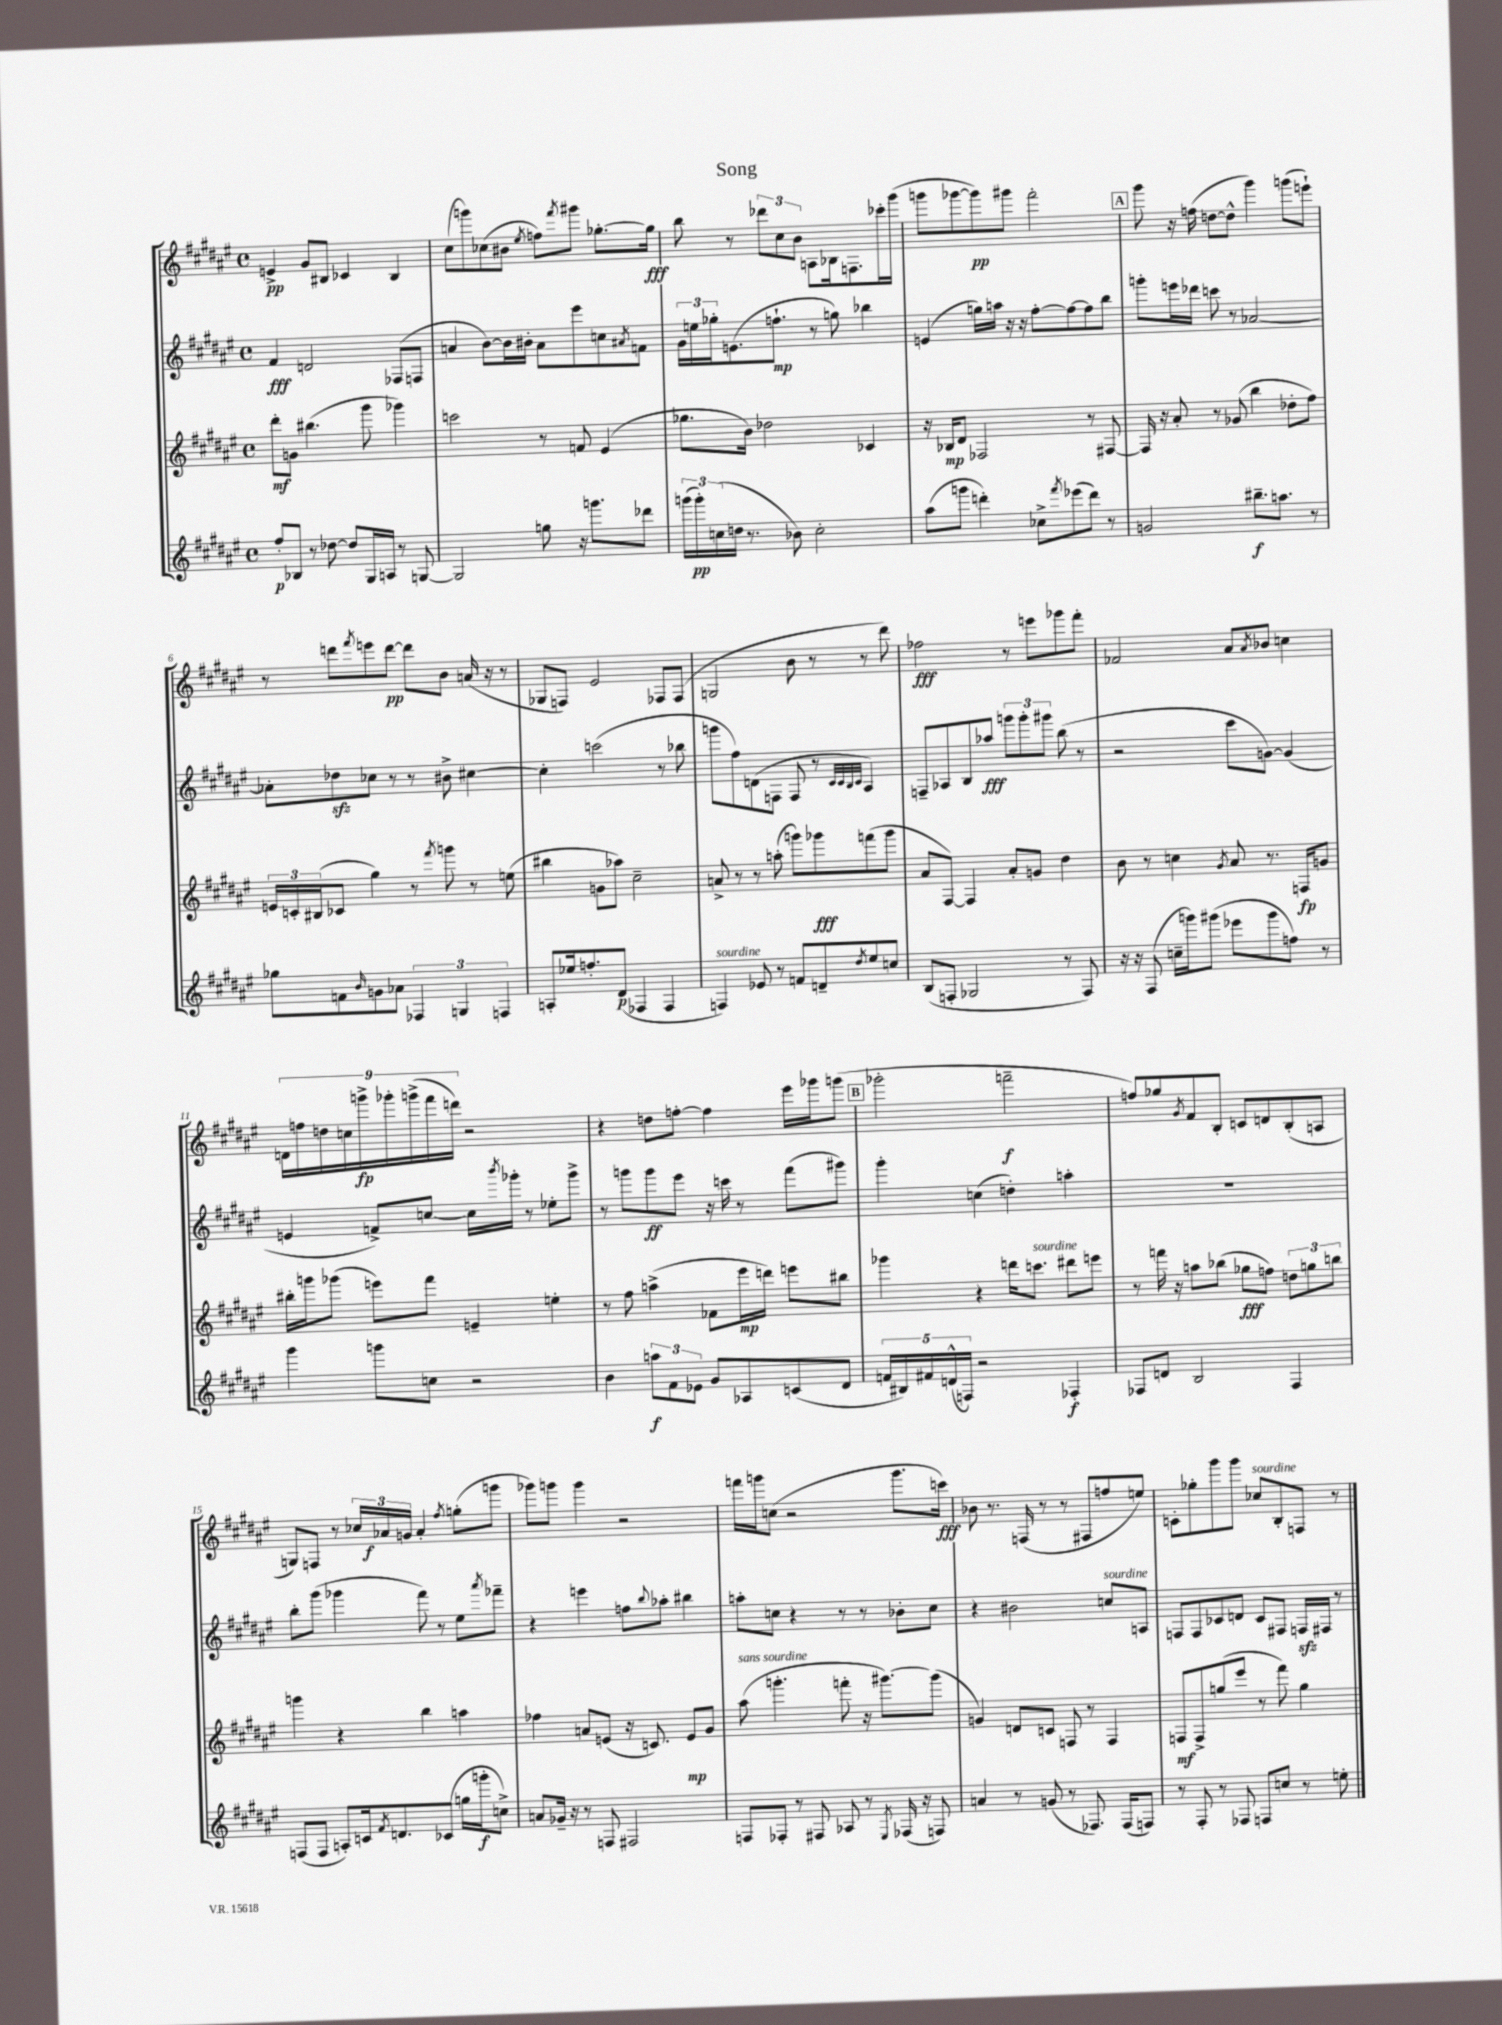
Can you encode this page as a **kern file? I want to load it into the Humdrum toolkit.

**kern	**dynam	**kern	**dynam	**kern	**dynam	**kern	**dynam
*part4	*part4	*part3	*part3	*part2	*part2	*part1	*part1
*staff4	*staff4	*staff3	*staff3	*staff2	*staff2	*staff1	*staff1
*clefG2	*	*clefG2	*	*clefG2	*	*clefG2	*
*k[f#c#g#d#a#e#]	*	*k[f#c#g#d#a#e#]	*	*k[f#c#g#d#a#e#]	*	*k[f#c#g#d#a#e#]	*
*M4/4	*	*M4/4	*	*M4/4	*	*M4/4	*
*met(c)	*	*met(c)	*	*met(c)	*	*met(c)	*
=1	=1	=1	=1	=1	=1	=1	=1
8ff#'/L	p	8ddd#'\L	mf	4f#/	fff	4en^/	pp
8B-X/J	.	8gn\J	.	.	.	.	.
8r	.	(4.bb#X\	.	2dn/	.	8g#/L	.
[8dd-X\	.	.	.	.	.	8B#X/J	.
8dd-/L]	.	.	.	.	.	4c-X/	.
16G#/L	.	8ggg#\	.	.	.	.	.
16An/JJ	.	.	.	.	.	.	.
8r	.	4ggg-X\)	.	(8F-X/L	.	4B#/	.
[8Gn/	.	.	.	8Fn/J	.	.	.
=2	=2	=2	=2	=2	=2	=2	=2
2G/]	.	2cccn\	.	4an/	.	(8cc#\L	.
.	.	.	.	.	.	8gggn\)	.
.	.	.	.	[8b\L)	.	(8cc-X\	.
.	.	.	.	16b\L]	.	8b#X\J	.
.	.	.	.	16b#X'\JJ	.	.	.
.	.	.	.	.	.	8qee#/	.
8ggn\	.	8r	.	8a\L	.	8ffn\L)	.
.	.	.	.	.	.	8qfff#/	.
16r	.	8fn/	.	8eee#\	.	8ggg#X\J	.
8.gggn\L	.	.	.	.	.	.	.
.	.	(4e#/	.	8ccn\	.	[8.gg-X'\L	.
.	.	.	.	8qa#X/	.	.	.
8ddd-X\J	.	.	.	8fn\J	.	.	.
.	.	.	.	.	.	16gg-\Jk]	fff
=3	=3	=3	=3	=3	=3	=3	=3
(24gggn\LL	.	8.gg-X\L	.	24g#\LL	.	8bb\	.
24ggg'\)	pp	.	.	24een\	.	.	.
(24ccn\	.	.	.	24gg-X'\J	.	.	.
16ddn\JJ	.	.	.	(8.en\	.	8r	.
8.r	.	16b\Jk)	.	.	.	.	.
.	.	2dd-X\	.	.	.	12ddd-X\L	.
.	.	.	.	8.ffn`\J	mp	.	.
.	.	.	.	.	.	12cc#\	.
8b-X\)	.	.	.	.	.	.	.
.	.	.	.	.	.	12b\J	.
2cc'\	.	.	.	8r	.	8An\L	.
.	.	.	.	8ggn\)	.	16B-X\k	.
.	.	.	.	.	.	8.Fn\	.
.	.	4c-X/	.	4bb-X\	.	.	.
.	.	.	.	.	.	16ccc-X'\L	.
.	.	.	.	.	.	(16ggg#\JJ	.
=4	=4	=4	=4	=4	=4	=4	=4
(8aa#\L	.	16r	.	(4en/	.	8gggn\L	.
.	.	16B-X/KL	mp	.	.	.	.
8gggn\J	.	8d#/J	.	.	.	[8ggg-X\	.
4dddn'\)	.	2F-X/	.	16ggn\LL)	.	8ggg-\])	pp
.	.	.	.	16aan\JJ	.	.	.
.	.	.	.	16r	.	8ggg#X\J	.
.	.	.	.	16r	.	.	.
8cc-X^\L	.	.	.	[8ff#'\L	.	2fff#'\	.
8qfff#/	.	.	.	.	.	.	.
(8eee-X\	.	.	.	8ff#\_	.	.	.
8ddd\J)	.	8r	.	8ff#\]	.	.	.
8r	.	[8F#X/	.	8bb\J	.	.	.
!!LO:REH:place=s1:t=A
=5	=5	=5	=5	=5	=5	=5	=5
2gn/	.	16F#/]	.	8gggn'\L	.	8ggg#\	.
.	.	16r	.	.	.	.	.
.	.	8a#'/	.	16eeen\L	.	16r	.
.	.	.	.	16ddd-X\JJ	.	(16ffn\	.
.	.	8r	.	8cccn\	.	[8ddn\L	.
.	.	(8g-X/	.	8r	.	8dd^^\J]	.
8.bb#X~\L	f	4bb\	.	[2a-X/	.	4ggg#\)	.
8.aan\J	.	.	.	.	.	.	.
.	.	8dd-X'\L	.	.	.	(8gggn\L	.
8r	.	8ff#\J)	.	.	.	8eeen`\J)	.
!!LO:LB:g=z
=6	=6	=6	=6	=6	=6	=6	=6
8gg-X\L	.	24en/LL	.	8a-X'\L]	.	8r	.
.	.	24cn'/	.	.	.	.	.
.	.	(24B#X/J	.	.	.	.	.
8fn\	.	8c-X/J	.	8dd-Xzz\	.	8dddn\L	.
16qqb/	.	.	.	.	.	8qfff#/	.
8gn\	.	4gg#\)	.	8cc-X\J	.	8eeen\	.
8a-X\J	.	.	.	8r	.	[8ddd\J	pp
6F-X/	.	8r	.	8r	.	8ddd\L]	.
.	.	8qfff#/	.	.	.	.	.
.	.	8gggn\	.	8b#X^\	.	8b\J	.
6Gn/	.	.	.	.	.	.	.
.	.	8r	.	[4cc#X\	.	(16an/	.
.	.	.	.	.	.	16r	.
6Fn/	.	.	.	.	.	.	.
.	.	(8een\	.	.	.	8r	.
=7	=7	=7	=7	=7	=7	=7	=7
8An'/L	.	4bb#X\	.	4cc#'\]	.	8G-X/L	.
16ee-X/k	.	.	.	.	.	8Fn/J)	.
8.ffn'/	.	.	.	.	.	.	.
.	.	8gn\L	.	(2cccn\	.	2e#/	.
(8d#/J	p	8aa-X\J)	.	.	.	.	.
4F-X/	.	2cc#~\	.	.	.	.	.
4F-/	.	.	.	8r	.	8F-X/L	.
.	.	.	.	8bb-X\	.	(8F-/J	.
=8	=8	=8	=8	=8	=8	=8	=8
!LO:TX:a:i:t=sourdine	!	!	!	!	!	!	!
4Fn/)	.	8an^/	.	8gggn\L	.	2Gn/	.
.	.	8r	.	8ff#\)	.	.	.
8e-X/	.	8r	.	(8dn\	.	.	.
8r	.	(8aan'\	.	8Fn\J	.	.	.
8fn/L	.	8gggn\L)	.	8F/	.	8b\	.
8dn~/	.	8ggg-X\	fff	8r	.	8r	.
.	.	.	.	32qqc#/LLL	.	.	.
.	.	.	.	32qqc#/	.	.	.
.	.	.	.	32qqB/	.	.	.
8qdd#/	.	.	.	32qqc#/JJJ	.	.	.
8ee#/	.	(8fffn\	.	4A#/)	.	8r	.
8ccn/J	.	8ggg-\J	.	.	.	8ddd#\)	.
=9	=9	=9	=9	=9	=9	=9	=9
(8B/L	.	8a#/L	.	8Fn~/L	.	2ff-X\	fff
8Fn'/J	.	[8F#/J)	.	8A-X/	.	.	.
2G-X/	.	4F#/]	.	8B/	.	.	.
.	.	.	.	8aa-X/J	fff	.	.
.	.	8a#'/L	.	12gggn\L	.	8r	.
.	.	.	.	12ggg'\	.	.	.
.	.	8gn/J	.	.	.	8eeen\L	.
.	.	.	.	12ggg#X\J	.	.	.
8r	.	4dd#\	.	(8bb\	.	8ggg-X\	.
8F/)	.	.	.	8r	.	8fff#'\J	.
=10	=10	=10	=10	=10	=10	=10	=10
16r	.	8b\	.	2r	.	2f-X/	.
16r	.	.	.	.	.	.	.
(8F#/	.	8r	.	.	.	.	.
16ccn~\LL	.	4ccn\	.	.	.	.	.
16gggn\J)	.	.	.	.	.	.	.
(8ggg#X\J	.	.	.	.	.	.	.
.	.	8qg#/	.	.	.	.	.
8eee-X\L	.	8a#/	.	8ccc#\L	.	8a#/L	.
.	.	.	.	.	.	8qa#/	.
8ggg#\	.	8.r	.	[8gn\J)	.	8b-X/J	.
8ffn\J)	.	.	.	(4g/]	.	4ccn\	.
.	.	16Fn/KL	fp	.	.	.	.
8r	.	8gn/J	.	.	.	.	.
!!LO:LB:g=z
=11	=11	=11	=11	=11	=11	=11	=11
4ggg#\	.	16bb#X'\LL	.	4en/	.	18dn\LL	.
.	.	.	.	.	.	18ffn\	.
.	.	16gggn\J	.	.	.	.	.
.	.	.	.	.	.	18ddn\	.
.	.	(8ggg-X\J	.	.	.	.	.
.	.	.	.	.	.	18ccn\	.
.	.	.	.	.	.	18gggn^\	fp
8gggn\L	.	8eeen\L)	.	8fn^/L)	.	.	.
.	.	.	.	.	.	18ggg-X'\	.
.	.	.	.	.	.	(18gggn^\	.
8ccn\J	.	8fff#\J	.	[8ccn/J	.	.	.
.	.	.	.	.	.	18fff#\	.
.	.	.	.	.	.	18dddn\JJ)	.
2r	.	4en~/	.	16cc\LL]	.	2r	.
.	.	.	.	8qbbb/	.	.	.
.	.	.	.	16ggg-X'\JJ	.	.	.
.	.	.	.	8r	.	.	.
.	.	4een'\	.	8ee-X'\L	.	.	.
.	.	.	.	8ggg-^\J	.	.	.
=12	=12	=12	=12	=12	=12	=12	=12
4b\	.	8r	.	8r	.	4r	.
.	.	8ff#\	.	8gggn\L	.	.	.
12aan\L	f	(4aan^\	.	8ggg\	ff	8ddn\L	.
12f#\	.	.	.	.	.	.	.
.	.	.	.	8eee#\J	.	[8ffn'\J	.
12e-X\J	.	.	.	.	.	.	.
8g#/L	.	8f-X\L	.	16r	.	4ff\]	.
.	.	.	.	16cccn\	.	.	.
8A-X/	.	16eee#\L	mp	8r	.	.	.
.	.	16dddn\JJ)	.	.	.	.	.
(8cn/	.	8eeen\L	.	(8fff#\L	.	16eee#\LL	.
.	.	.	.	.	.	16ggg-X\J	.
8d#/J	.	8bb#X\J	.	8ggg#X\J)	.	(8gggn\J	.
!!LO:REH:place=s1:t=B
=13	=13	=13	=13	=13	=13	=13	=13
20fn/LL	.	4ggg-X\	.	4ggg#'\	.	2ggg-X'\	.
20B#X/)	.	.	.	.	.	.	.
20f#X/	.	.	.	.	.	.	.
(20dn^^/	.	.	.	.	.	.	.
20Fn/JJ)	.	.	.	.	.	.	.
2r	.	4r	.	(4ccn\	.	.	.
.	.	16dddn\KL	.	4ddn'\)	.	2fffn~\	f
!	!	!LO:TX:a:i:t=sourdine	!	!	!	!	!
.	.	8.cccn\J	.	.	.	.	.
4F-X'/	f	8ddd#X\L	.	4aan'\	.	.	.
.	.	8eeen\J	.	.	.	.	.
=14	=14	=14	=14	=14	=14	=14	=14
8F-X/L	.	8r	.	1r	.	8ffn/L)	.
8dn/J	.	16fffn\	.	.	.	8gg-X/	.
.	.	16r	.	.	.	.	.
.	.	.	.	.	.	8qg#/	.
2B/	.	8aan\L	.	.	.	8f#/	.
.	.	(8bb-X\J	.	.	.	8B'/J	.
.	.	8gg-X\L	fff	.	.	8cn/L	.
.	.	8ffn\J)	.	.	.	8dn/	.
4F-/	.	12ddn\L	.	.	.	(8B'/	.
.	.	12ggn\	.	.	.	.	.
.	.	.	.	.	.	8An/J	.
.	.	12bbn\J	.	.	.	.	.
!!LO:LB:g=z
=15	=15	=15	=15	=15	=15	=15	=15
(8Fn/L	.	4gggn\	.	8bb'\L	.	8Gn/L)	.
8F/J	.	.	.	(8ggg#\J	.	8Fn/J	.
8An'/L)	.	4r	.	4ggg-X\	.	8r	.
16cn/k	.	.	.	.	.	24cc-X/LL	.
.	.	.	.	.	.	24a-X/	f
8qf#/	.	.	.	.	.	.	.
8.dn/	.	.	.	.	.	.	.
.	.	.	.	.	.	24gn/JJ	.
.	.	4bb\	.	8fff#\)	.	4a-'/	.
(8c-X/J	.	.	.	8r	.	.	.
.	.	.	.	.	.	8qff#/	.
16ggn\LL	.	4aan\	.	8ee#\L	.	(8ggn'\L	.
16gggn'\J	f	.	.	.	.	.	.
.	.	.	.	8qaaa#/	.	.	.
8ccn^\J)	.	.	.	8fff-X~\J	.	8gggn\J	.
=16	=16	=16	=16	=16	=16	=16	=16
8an/L	.	4ff-X\	.	4r	.	8ggg-X\L)	.
16g-X~/Jk	.	.	.	.	.	8gggn\J	.
16r	.	.	.	.	.	.	.
8r	.	8an/L	.	4eeen\	.	4ggg\	.
8Fn/	.	(8en/J	.	.	.	.	.
2F#X/	.	16r	.	8ffn\L	.	2r	.
.	.	8.cn/)	.	.	.	.	.
.	.	.	.	8qqbb/	.	.	.
.	.	.	.	8aa-X'\J	.	.	.
.	.	8e/L	mp	4bb#X\	.	.	.
.	.	8g#/J	.	.	.	.	.
=17	=17	=17	=17	=17	=17	=17	=17
!	!	!LO:TX:a:i:t=sans sourdine	!	!	!	!	!
8Fn/L	.	(8aa#\	.	8aan'\L	.	16fffn\LL	.
.	.	.	.	.	.	16gggn\J	.
8F-X'/J	.	4.gggn'\	.	8ccn\J	.	(8ccn\J	.
8r	.	.	.	4r	.	2r	.
8F#X/	.	.	.	.	.	.	.
8A-X/	.	8fffn'\	.	8r	.	.	.
8r	.	16r	.	8r	.	.	.
.	.	[8.ggg#X\L)	.	.	.	.	.
8qE#/	.	.	.	.	.	.	.
(16F-X/	.	.	.	8b-X'\L	.	8.ggg\L	.
16r	.	.	.	.	.	.	.
8Fn/)	.	(8ggg#\J]	.	8cc\J	.	.	.
.	.	.	.	.	.	16cccn\Jk)	fff
=18	=18	=18	=18	=18	=18	=18	=18
4an/	.	4gn/)	.	4r	.	8b-X\	.
.	.	.	.	.	.	8.r	.
8r	.	8dn/L	.	2b#X\	.	.	.
.	.	.	.	.	.	(16Fn/	.
(8gn/	.	8cn/J	.	.	.	8r	.
8r	.	8Fn/	.	.	.	8r	.
8.F-X/)	.	8r	.	.	.	8F#X/L	.
!	!	!	!	!LO:TX:a:i:t=sourdine	!	!	!
.	.	4F/	.	8ccn/L	.	8ffn/	.
(16F-/KL	.	.	.	.	.	.	.
8Fn/J)	.	.	.	8An/J	.	8een/J)	.
=19	=19	=19	=19	=19	=19	=19	=19
8r	.	8Fn/L	mf	8Fn/L	.	8cn'\L	.
8F#'/	.	8F^/	.	8F/	.	8gg-X'\	.
8r	.	(8ggn/	.	8c-X/	.	8ggg#\	.
8F-X/	.	8eee#/J	.	8dn/J	.	8ggg#\J	.
!	!	!	!	!	!	!LO:TX:a:i:t=sourdine	!
8Fn/L	.	8r	.	8c-/L	.	8cc-X/L	.
8ccn/J	.	8fff#\)	.	8F#X/J	.	8B'/	.
8r	.	4gg\	.	16Fnzz/LL	.	8Fn/J	.
.	.	.	.	16F#X/JJ	.	.	.
8een'\	.	.	.	8r	.	8r	.
==	==	==	==	==	==	==	==
*-	*-	*-	*-	*-	*-	*-	*-
